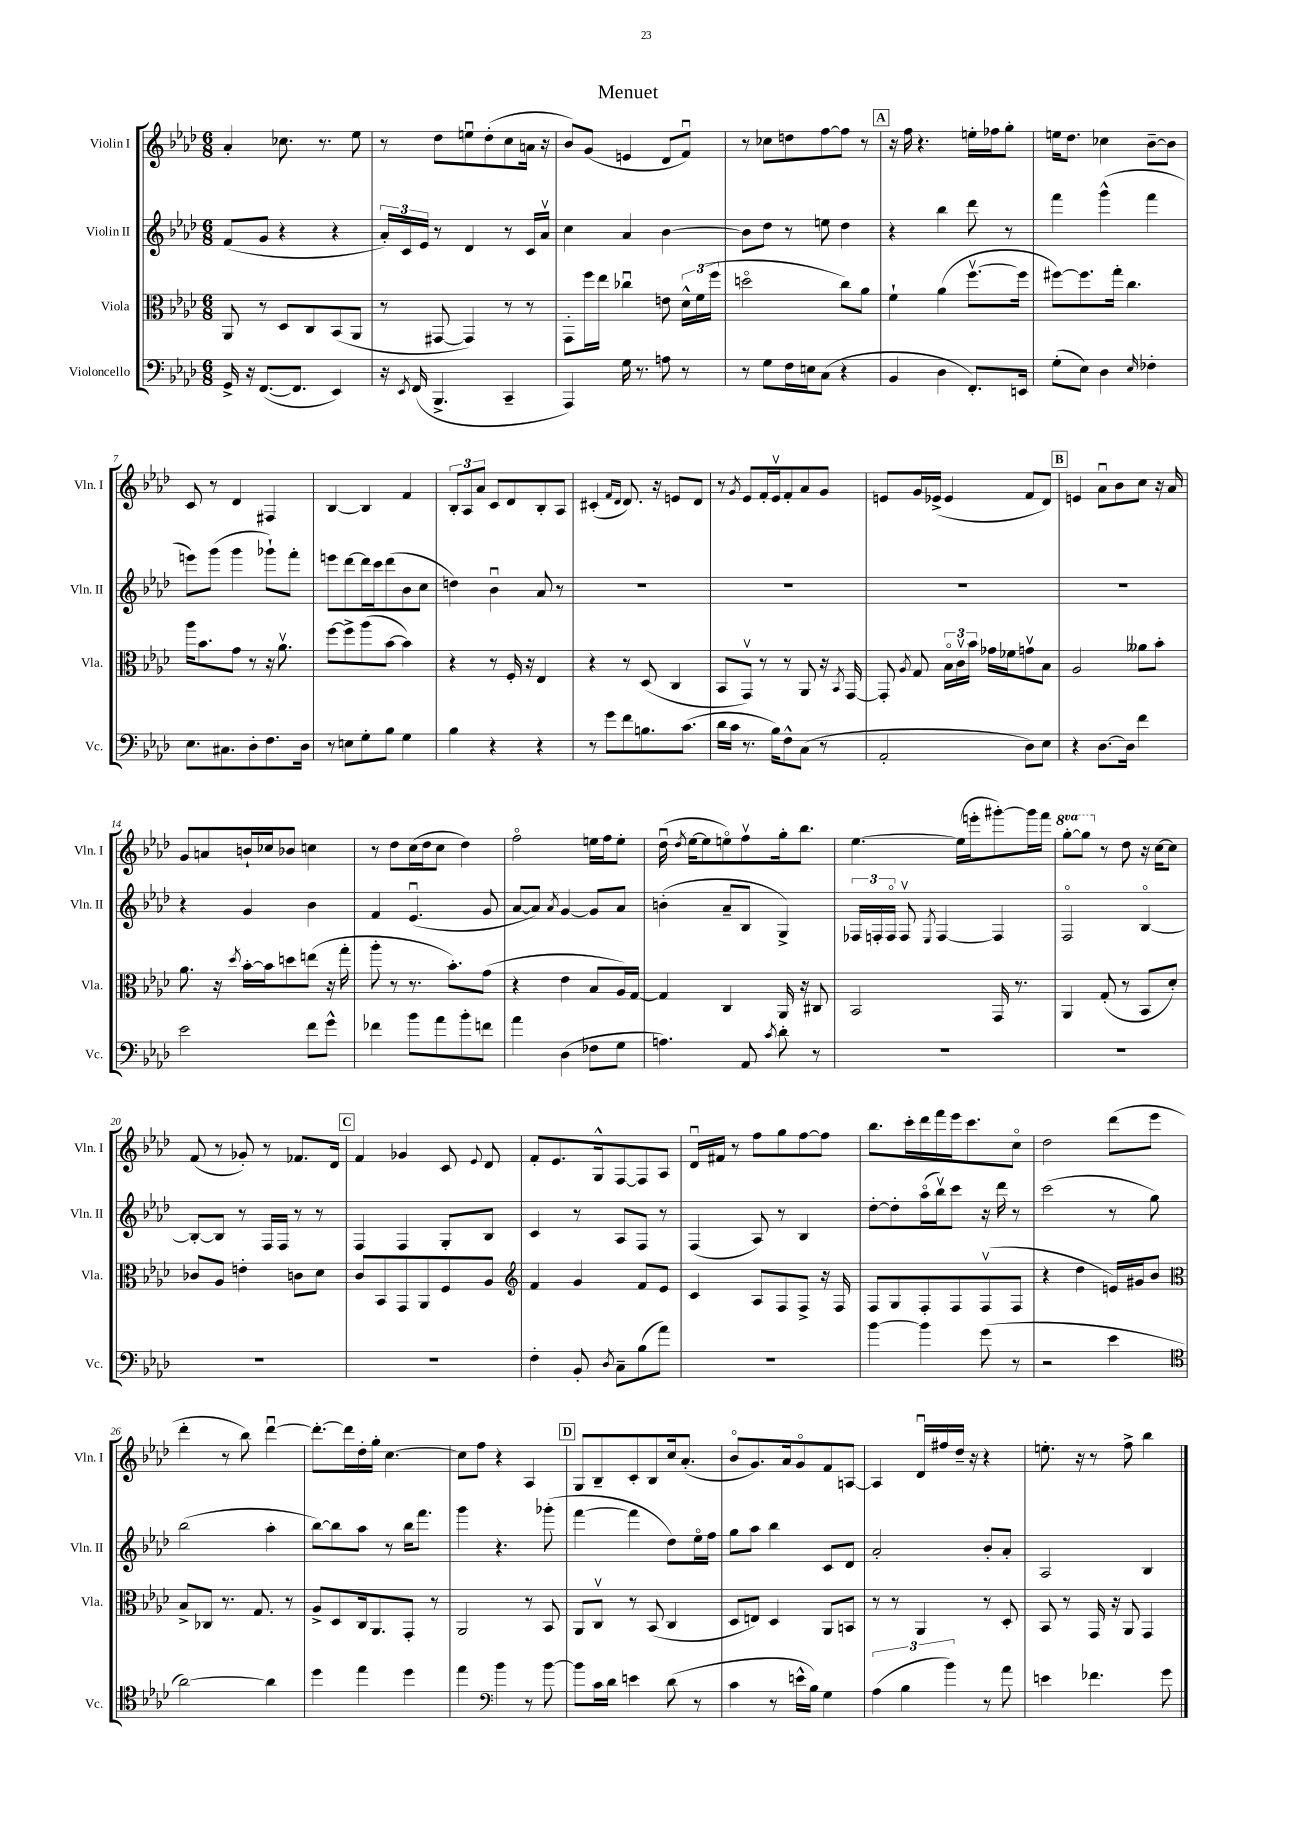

**kern	**kern	**kern	**kern
*part4	*part3	*part2	*part1
*staff4	*staff3	*staff2	*staff1
*I"Violoncello	*I"Viola	*I"Violin II	*I"Violin I
*I'Vc.	*I'Vla.	*I'Vln. II	*I'Vln. I
*clefF4	*clefC3	*clefG2	*clefG2
*k[b-e-a-d-]	*k[b-e-a-d-]	*k[b-e-a-d-]	*k[b-e-a-d-]
*M6/8	*M6/8	*M6/8	*M6/8
=1	=1	=1	=1
16GG^/	8AA-/	(8f/L	4a-'/
16r	.	.	.
([8.FF/L	8r	8g/J	.
.	8D-/L	4r	8.cc-X\
8.FF/J]	.	.	.
.	8C/	.	.
.	.	.	8.r
4EE-/)	(8BB-/	4r	.
.	8AA-/J	.	8ee-\
=2	=2	=2	=2
16r	8r	24a-'/LL)	8r
.	.	24c/	.
8qEE-/	.	.	.
(16FF/	.	.	.
.	.	24e-/JJ	.
4.BBB-^/	[8GG#X/	8r	8dd-\L
.	4GG#/])	4d-/	8eenu\
.	.	.	(8dd-'\
4CC~/	8r	8r	8cc\
.	8r	16c/LL	16an\Jk
.	.	16a-v/JJ	16r
=3	=3	=3	=3
4AAA-/)	8GG'\L	4cc\	8b-/L)
.	16ff\L	.	(8g/J
.	16ee-\JJ	.	.
16G\	4cc-Xu\	4a-/	4en/
8.r	.	.	.
8An\	8en\	[4b-\	8d-/L
8r	24d-^^\LL	.	8fu/J)
.	(24f\	.	.
.	24ff\JJ	.	.
=4	=4	=4	=4
8r	2ddn\	8b-\L]	8r
8G\L	.	8dd-\J	8cc-X\L
16F\L	.	8r	8ddn\
16En\J	.	.	.
(8C\J	.	8een\	[8ff\
4r	8cc\L)	4dd-\	8ff\J]
.	8a-\J	.	8r
!!LO:REH:place=s1:t=A
=5	=5	=5	=5
4BB-/	4f`\	4r	16r
.	.	.	16ff\
.	.	.	4.r
4D-\	(4a-\	4bb-\	.
8.FF'/L)	[8.ffv\L	8ddd-\	16een'\LL
.	.	.	16ff-X\J
.	.	8r	8gg'\J
16EEn/Jk	16ff\Jk]	.	.
=6	=6	=6	=6
(8G'\L	[8ff#X\L)	4fff\	16een\KL
.	.	.	8.dd-\J
8E-\J)	8.ff#\]	.	.
4D-\	.	(4ggg^^\	4cc-X\
.	16gg'\Jk	.	.
.	4.cc\	.	.
16qqE-/	.	.	.
4F-X'\	.	4fff\	[8b-~\L
.	.	.	8b-\J]
!!LO:LB:g=z
=7	=7	=7	=7
8.E-\L	16aa-\KL	8eeen\L)	8c/
.	8.b-\	.	.
.	.	(8ggg\J	8r
8.C#X\	.	.	.
.	8g\J	4ggg\	4d-/
8D-'\	8r	.	.
8.F\	16r	8ggg-X`\L)	4F#X/
.	8.a-v\	.	.
.	.	8fff'\J	.
16D-\Jk	.	.	.
=8	=8	=8	=8
8r	[8ff\L	8eeen\L	[4B-/
8En\L	8ff^\]	[8ddd-\	.
8G'\	(8aa-\	16ddd-\L]	4B-/]
.	.	16ccc\J	.
8B-\J	[8b-\J	(8ddd-\	.
4G\	4b-\])	8b-\	4f/
.	.	8cc\J	.
=9	=9	=9	=9
4B-\	4r	4ddn\)	12B-'/L
.	.	.	12A-/
.	.	.	12a-/J
4r	8r	4b-u\	8c/L
.	16F'/	.	8d-/
.	16r	.	.
4r	4E-/	8a-/	8B-'/
.	.	8r	8A-/J
=10	=10	=10	=10
8r	4r	2.r	(4c#X'/
8g\L	.	.	.
.	.	.	16qqf/LL
.	.	.	16qqd-/JJ
8f\	8r	.	8.d-/)
8.Bn\	(8D-/	.	.
.	.	.	16r
.	4C/	.	8en/L
(8.c\J	.	.	.
.	.	.	8d-/J
=11	=11	=11	=11
16d-\LL	8BB-/L	2.r	8r
16c\JJ	.	.	.
.	.	.	8qg/
8.r	8GGv/J)	.	8e-/L
.	8r	.	16f'/L
16B-\KL)	.	.	16e-v/J
8F^^\	8r	.	8f'/
(8C\J	8AA-/	.	8a-/
8r	16r	.	8g/J
.	8qBB-/	.	.
.	[16GG/	.	.
=12	=12	=12	=12
2AA-'/	8GG'/]	2.r	8en/L
.	8qA-/	.	.
.	8G/	.	16g/L
.	.	.	(16e-X^/JJ
.	24B-\LL	.	4e-/
.	24cv\	.	.
.	24b-\JJ	.	.
.	16g-X\LL	.	.
.	16f-X\J	.	.
8D-\L)	8gnv\	.	8f/L
8E-\J	8B-\J	.	8d-/J)
!!LO:REH:place=s1:t=B
=13	=13	=13	=13
4r	2A-/	2.r	4en/
[8.D-\L	.	.	8a-u\L
.	.	.	8b-\
16D-\Jk]	.	.	.
4f\	8a--X\L	.	8cc\J
.	8b-'\J	.	16r
.	.	.	16a-/
!!LO:LB:g=z
=14	=14	=14	=14
2e-\	8.a-\	4r	8g/L
.	.	.	8an/
.	16r	.	.
.	8qdd-/	.	.
.	[16b-'\LL	4g/	16bn`/L
.	16b-\J]	.	16cc-X/J
.	8ddn\	.	8b-X/J
8f\L	(8een\J	4b-\	4ccn\
8g^^\J	16r	.	.
.	16gg'\	.	.
=15	=15	=15	=15
4f-X\	8aa-'\	4f/	8r
.	8r	.	8dd-\L
8b-\L	8.r	(4.e-u/	(16cc\L
.	.	.	16dd-\J
8a-\	.	.	8cc\J
.	8.b-'\L)	.	.
8b-'\	.	.	4dd-\)
8fn\J	(8g\J	8g/	.
=16	=16	=16	=16
4a-\	4r	[8a-/L	2ff\
.	.	8a-/J])	.
.	.	8qa-/	.
(4D-\	4e-\	[4g/	.
8F-X\L	8B-/L	8g/L]	16een\LL
.	.	.	16ff\J
8G\J	16A-/L)	8a-/J	8ee'\J
.	[16G/JJ	.	.
=17	=17	=17	=17
4.An\)	4G/]	(4bn'\	(16dd-u\
.	.	.	8qdd-/
.	.	.	[16ee-\KL
.	.	.	8ee-\]
.	4C/	8a-~/L	8een\)
8AA-/	.	8B-/J	8ffv\
8qc/	.	.	.
8d-'\	16AA-/	4G^/)	16gg'\k
.	16r	.	8.bb-\J
8r	8C#X/	.	.
=18	=18	=18	=18
2.r	2BB-/	24F-X/LL	[4.ee-\
.	.	24Fn'/	.
.	.	24F/JJ	.
.	.	8Fv/	.
.	.	8qE-/	.
.	.	[4F/	.
.	.	.	(16ee-\LL]
.	.	.	16eeen'\J
.	16GG/	4F/]	[8ggg#X'\)
.	8.r	.	.
.	.	.	16ggg#\L]
.	.	.	16fff\JJ
=19	=19	=19	=19
*	*	*	*8va
2.r	4AA-/	2F/	[8ggg'\L
.	.	.	8ggg\J]
*	*	*	*X8va
.	(8G'/	.	8r
.	8r	.	8dd-\
.	8BB-/L	[4B-/	16r
.	.	.	[16cc\KL
.	8d-'/J)	.	8cc\J]
!!LO:LB:g=z
=20	=20	=20	=20
2.r	8c-X/L	8B-'/L_	(8f/
.	8A-/J	8B-/J]	8r
.	4en'\	8r	8g-X'/)
.	.	16F/LL	8r
.	.	16F/JJ	.
.	8cn\L	8r	8.f-X/L
.	8d-\J	8r	.
.	.	.	16d-/Jk
!!LO:REH:place=s1:t=C
=21	=21	=21	=21
2.r	8c/L	4F/	4f/
.	8BB-/	.	.
.	8GG/	4F/	4g-X/
.	8AA-/	.	.
.	8F/	8G'/L	8c/
.	.	.	8qqe-/
.	8A-/J	8B-/J	8d-/
=22	=22	=22	=22
*	*clefG2	*	*
4F'\	4f/	4c/	8f'/L
.	.	.	8.e-/
8BB-'/	4g/	8r	.
.	.	.	16G^^/k
8qD-/	.	.	.
8C~\L	.	8A-/L	[8F/
(8B-\	8f/L	8F/J	8F/]
8a-\J)	8e-/J	8r	8A-/J
=23	=23	=23	=23
2.r	4c/	(4F/	16d-u/LL
.	.	.	16f#X/JJ
.	.	.	8r
.	8A-/L	8A-/)	8ff\L
.	8F/	8r	8gg\
.	8F^/J	4B-/	[8ff\
.	16r	.	8ff\J]
.	16F/	.	.
=24	=24	=24	=24
[4b-\	8F/L	[8dd-'\L	8.bb-\L
.	8G/	8dd-'\]	.
.	.	.	16ccc'\L
4b-\]	8F'/	(16aa-\L	16ddd-\
.	.	16bb-v\J)	16fff\
.	8F/	8ccc\J	16eee-\J
.	.	.	8.ccc\
(8g\	(8Fv/	16r	.
.	.	16ddd-\	.
8r	8F/J	8r	8cc\J
=25	=25	=25	=25
2r	4r	(2ccc\	2dd-\
.	4dd-\	.	.
4e-\	16en/LL)	8r	(8ddd-\L
.	16g#X/J	.	.
.	8b-/J	8gg\)	8eee-\J
!!LO:LB:g=z
=26	=26	=26	=26
*clefC4	*clefC3	*	*
[2a-\)	8B-^/L	(2bb-\	4ddd-'\
.	8C-X/J	.	.
.	8.r	.	8r
.	.	.	8bb-\)
.	8.G/	.	.
4a-\]	.	4aa-'\	[4ddd-u\
.	8r	.	.
=27	=27	=27	=27
4dd-\	8A-^/L	[8bb-\L)	8.ddd-'\L_
.	8D-/	8bb-\]	.
.	.	.	16ddd-\L]
4ee-\	16C/k	8aa-\J	16dd-'\
.	8.AA-/	.	16gg'\JJ
.	.	8r	[4.cc\
4dd-\	8GG'/J	16bb-\KL	.
.	.	8.fff\J	.
.	8r	.	.
=28	=28	=28	=28
4ee-\	2AA-/	4ggg\	8cc\L]
.	.	.	8ff\J
*clefF4	*	*	*
4b-\	.	4.r	4r
8r	8r	.	4A-/
[8b-\	8BB-/	(8ggg-X'\	.
!!LO:REH:place=s1:t=D
=29	=29	=29	=29
8b-\L]	8AA-/L	[4fff\	8G/L
16c\L	8Cv/J	.	8B-~/
16d-\JJ	.	.	.
4en\	8r	4fff\]	8c'/
.	(8BB-/	.	8B-/
(8d-\	4C/	8dd-\L)	16cc/k
.	.	.	(8.a-'/J
8r	.	16ee-\L	.
.	.	16ff\JJ	.
=30	=30	=30	=30
4c\	8D-/L	8gg\L	8b-/L
.	8En/J)	8aa-\J	8.g/)
8r	4D-/	4bb-\	.
.	.	.	16a-/k
16en^^\LL	.	.	8g/
16B-\JJ)	.	.	.
4G\	8AA-/L	8c/L	8f/
.	8BBn/J	8d-/J	[8An/J
=31	=31	=31	=31
(6A-\	8r	2a-'/	4A/]
.	8r	.	.
6B-\	.	.	.
.	4AA-/	.	16d-u/LL
.	.	.	16ff#X/
6b-\)	.	.	.
.	.	.	16dd-~/JJ
.	.	.	16r
8r	8r	8b-'/L	4r
8a-\	8D-'/	8a-'/J	.
=32	=32	=32	=32
4en\	8BB-/	2A-/	8.een'\
.	8r	.	.
.	.	.	16r
4.f-X\	16GG/	.	8r
.	16r	.	.
.	8AA-/	.	8ff^\
.	4GG/	4B-/	4bb-\
8g\	.	.	.
==	==	==	==
*-	*-	*-	*-
